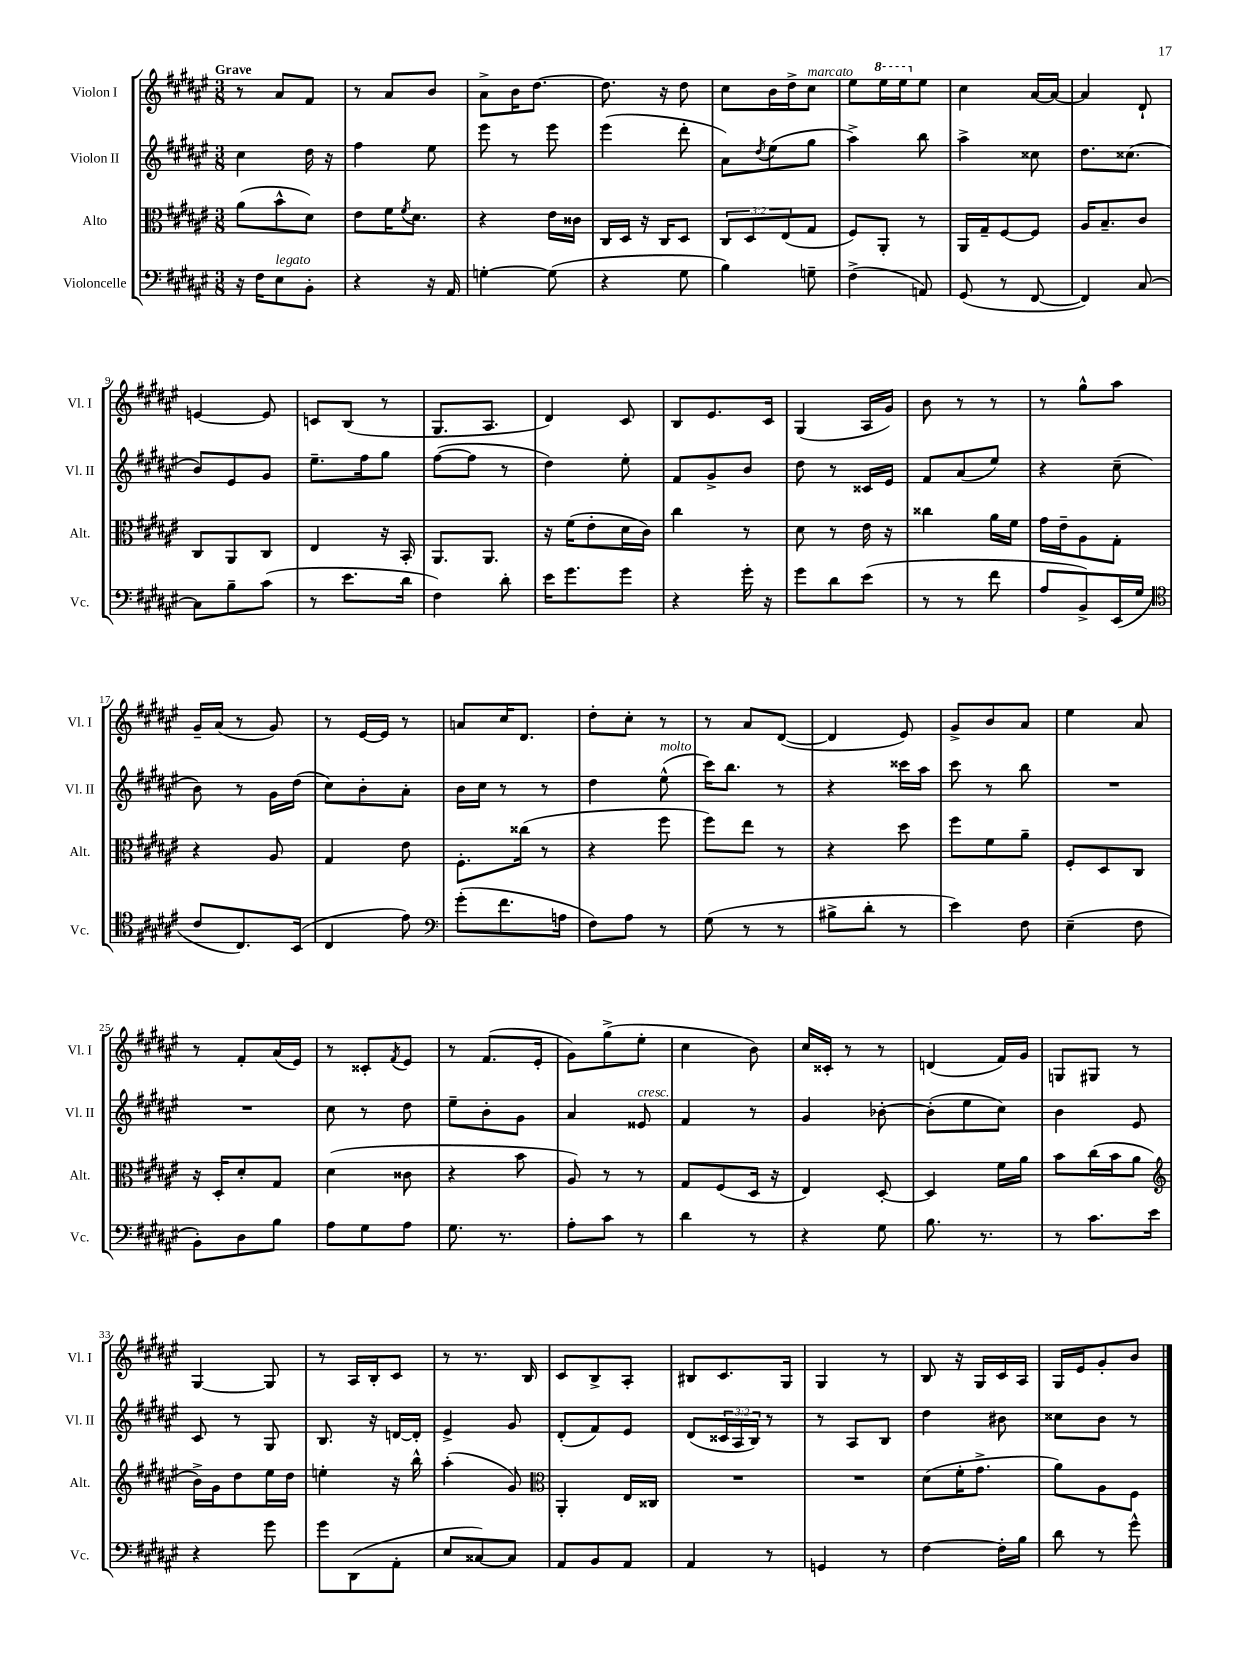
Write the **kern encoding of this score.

**kern	**kern	**kern	**kern
*staff4	*staff3	*staff2	*staff1
*clefF4	*clefC3	*clefG2	*clefG2
*k[f#c#g#d#a#e#]	*k[f#c#g#d#a#e#]	*k[f#c#g#d#a#e#]	*k[f#c#g#d#a#e#]
*M3/8	*M3/8	*M3/8	*M3/8
16r	(8a#	4cc#	8r
16F#	.	.	.
8E#	8b^^	.	8a#
8BB'	8d#)	16dd#	8f#
.	.	16r	.
=	=	=	=
4r	8e#	4ff#	8r
.	16f#	.	8a#
.	8qf#	.	.
.	8.d#	.	.
16r	.	8ee#	8b
16AA#	.	.	.
=	=	=	=
[4G'	4r	8eee#	8a#^
.	.	8r	16b
.	.	.	[8.dd#
(8G]	16e#	8eee#	.
.	16c##	.	.
=	=	=	=
4r	16C#	(4eee#	8.dd#]
.	16D#	.	.
.	16r	.	.
.	16C#	.	16r
8G#	8D#	8ddd#'	8dd#
=	=	=	=
4B)	12C#	8a#)	8cc#
.	12D#	.	.
.	.	8qdd#	.
.	.	(8ee#	16b
.	(12E#	.	.
.	.	.	16dd#^
8G~	8G#	8gg#	8cc#
=	=	=	=
(4F#^	8F#)	4aa#^)	8ee#
.	8AA#'	.	16eee#
.	.	.	16eee#
8AA)	8r	8bb	8ee#
=	=	=	=
(8GG#	16AA#	4aa#^	4cc#
.	16G#~	.	.
8r	[8F#	.	.
[8FF#	8F#]	8cc##	[16a#
.	.	.	16a#_
=	=	=	=
4FF#])	16A#	8.dd#	4a#]
.	8.B~	.	.
.	.	(8.cc##	.
[8C#	8c#	.	8d#`
=	=	=	=
8C#]	8C#	8b)	[4e
8B~	8AA#	8e#	.
(8c#	8C#	8g#	8e]
=	=	=	=
8r	4E#	8.ee#~	8c
8.e#	.	.	(8B
.	.	16ff#	.
.	16r	8gg#	8r
16d#	16BB'	.	.
=	=	=	=
4F#)	8.AA#	([8ff#	8.G#
.	.	8ff#]	.
.	8.AA#	.	8.A#
8d#'	.	8r	.
=	=	=	=
16e#	16r	4dd#)	4d#)
8.g#	(16f#	.	.
.	8e#'	.	.
8g#	16d#	8ee#'	8c#
.	16c#)	.	.
=	=	=	=
4r	4cc#	8f#	8B
.	.	8g#^	8.e#
16g#'	8r	8b	.
16r	.	.	16c#
=	=	=	=
8g#	8d#	8dd#	(4G#
8d#	8r	8r	.
(8e#	16e#	16c##	16A#
.	16r	16e#	16g#)
=	=	=	=
8r	4cc##	8f#	8b
8r	.	(8a#	8r
8f#	16a#	8ee#)	8r
.	16f#	.	.
=	=	=	=
8A#	16g#	4r	8r
.	16e#~	.	.
8BB^)	8A#	.	8gg#^^
(16EE#	8G#'	(8cc#~	8aa#
16G#	.	.	.
=	=	=	=
*clefC4	*	*	*
8c#	4r	8b)	16g#~
.	.	.	(16a#
8.C#)	.	8r	8r
.	8A#	16g#	8g#)
(16BB	.	(16dd#	.
=	=	=	=
4C#	4G#	8cc#)	8r
.	.	8b'	[16e#
.	.	.	16e#]
8e#)	8e#	8a#'	8r
=	=	=	=
*clefF4	*	*	*
(8g#'	8.F#'	16b	8a
.	.	16cc#	.
8.f#	.	8r	16cc#
.	(16cc##	.	8.d#
.	8r	8r	.
16A	.	.	.
=	=	=	=
8F#)	4r	4dd#	8dd#'
8A#	.	.	8cc#'
8r	8ff#	(8ee#^^	8r
=	=	=	=
(8G#	8ff#)	16ccc#)	8r
.	.	8.bb	.
8r	8ee#	.	8a#
8r	8r	8r	([8d#
=	=	=	=
8B#^	4r	4r	4d#]
8d#'	.	.	.
8r	8dd#	16ccc##	8e#)
.	.	16aa#	.
=	=	=	=
4e#)	8ff#	8ccc#	8g#^
.	8f#	8r	8b
8F#	8a#~	8bb	8a#
=	=	=	=
(4E#~	8F#'	4.r	4ee#
.	8D#	.	.
8F#	8C#	.	8a#
=	=	=	=
8BB')	16r	4.r	8r
.	16D#'	.	.
8D#	8d#'	.	8f#'
8B	8G#	.	(16a#
.	.	.	16e#)
=	=	=	=
8A#	(4d#	8cc#	8r
8G#	.	8r	8c##'
.	.	.	8qf#
8A#	8c##	8dd#	8e#
=	=	=	=
8.G#	4r	8ee#~	8r
.	.	8b'	(8.f#
8.r	.	.	.
.	8b	8g#	.
.	.	.	16e#'
=	=	=	=
8A#'	8A#)	4a#	8g#)
8c#	8r	.	(8gg#^
8r	8r	8e##	8ee#'
=	=	=	=
4d#	8G#	4f#	4cc#
.	(8F#	.	.
8r	16D#	8r	8b)
.	16r	.	.
=	=	=	=
4r	4E#)	4g#	16cc#
.	.	.	16c##'
.	.	.	8r
8G#	[8D#'	[8b-'	8r
=	=	=	=
8.B	4D#]	(8b-']	(4d
.	.	8ee#	.
8.r	.	.	.
.	16f#	8cc#)	16f#)
.	16a#	.	16g#
=	=	=	=
8r	8b	4b	8G
8.c#	(16cc#	.	8G#
.	16b	.	.
.	8a#	8e#	8r
16e#	.	.	.
=	=	=	=
*	*clefG2	*	*
4r	16b^)	8c#	[4G#
.	16g#	.	.
.	8dd#	8r	.
8g#	16ee#	8G#	8G#]
.	16dd#	.	.
=	=	=	=
8g#	4ee'	8.B	8r
(8DD#	.	.	16A#
.	.	16r	16B'
8AA#'	16r	[16d	8c#
.	16bb^^	16d']	.
=	=	=	=
8E#	(4aa#'	4e#^	8r
[8C##)	.	.	8.r
8C##]	8g#)	8g#	.
.	.	.	16B
=	=	=	=
*	*clefC3	*	*
8AA#	4AA#'	(8d#'	8c#
8BB	.	8f#)	8B^
8AA#	16E#	8e#	8A#'
.	16C##	.	.
=	=	=	=
4AA#	4.r	(8d#	8B#
.	.	24c##	8.c#
.	.	24A#	.
.	.	24B)	.
8r	.	8r	.
.	.	.	16G#
=	=	=	=
4GG	4.r	8r	4G#
.	.	8A#	.
8r	.	8B	8r
=	=	=	=
[4F#	(8d#	4dd#	8B
.	16f#'	.	16r
.	8.g#^	.	16G#
16F#']	.	8b#	16c#
16B	.	.	16A#
=	=	=	=
8d#	8a#)	8cc##	16G#
.	.	.	16e#
8r	8A#	8b	8g#'
8g#^^	8F#	8r	8b
==	==	==	==
*-	*-	*-	*-
